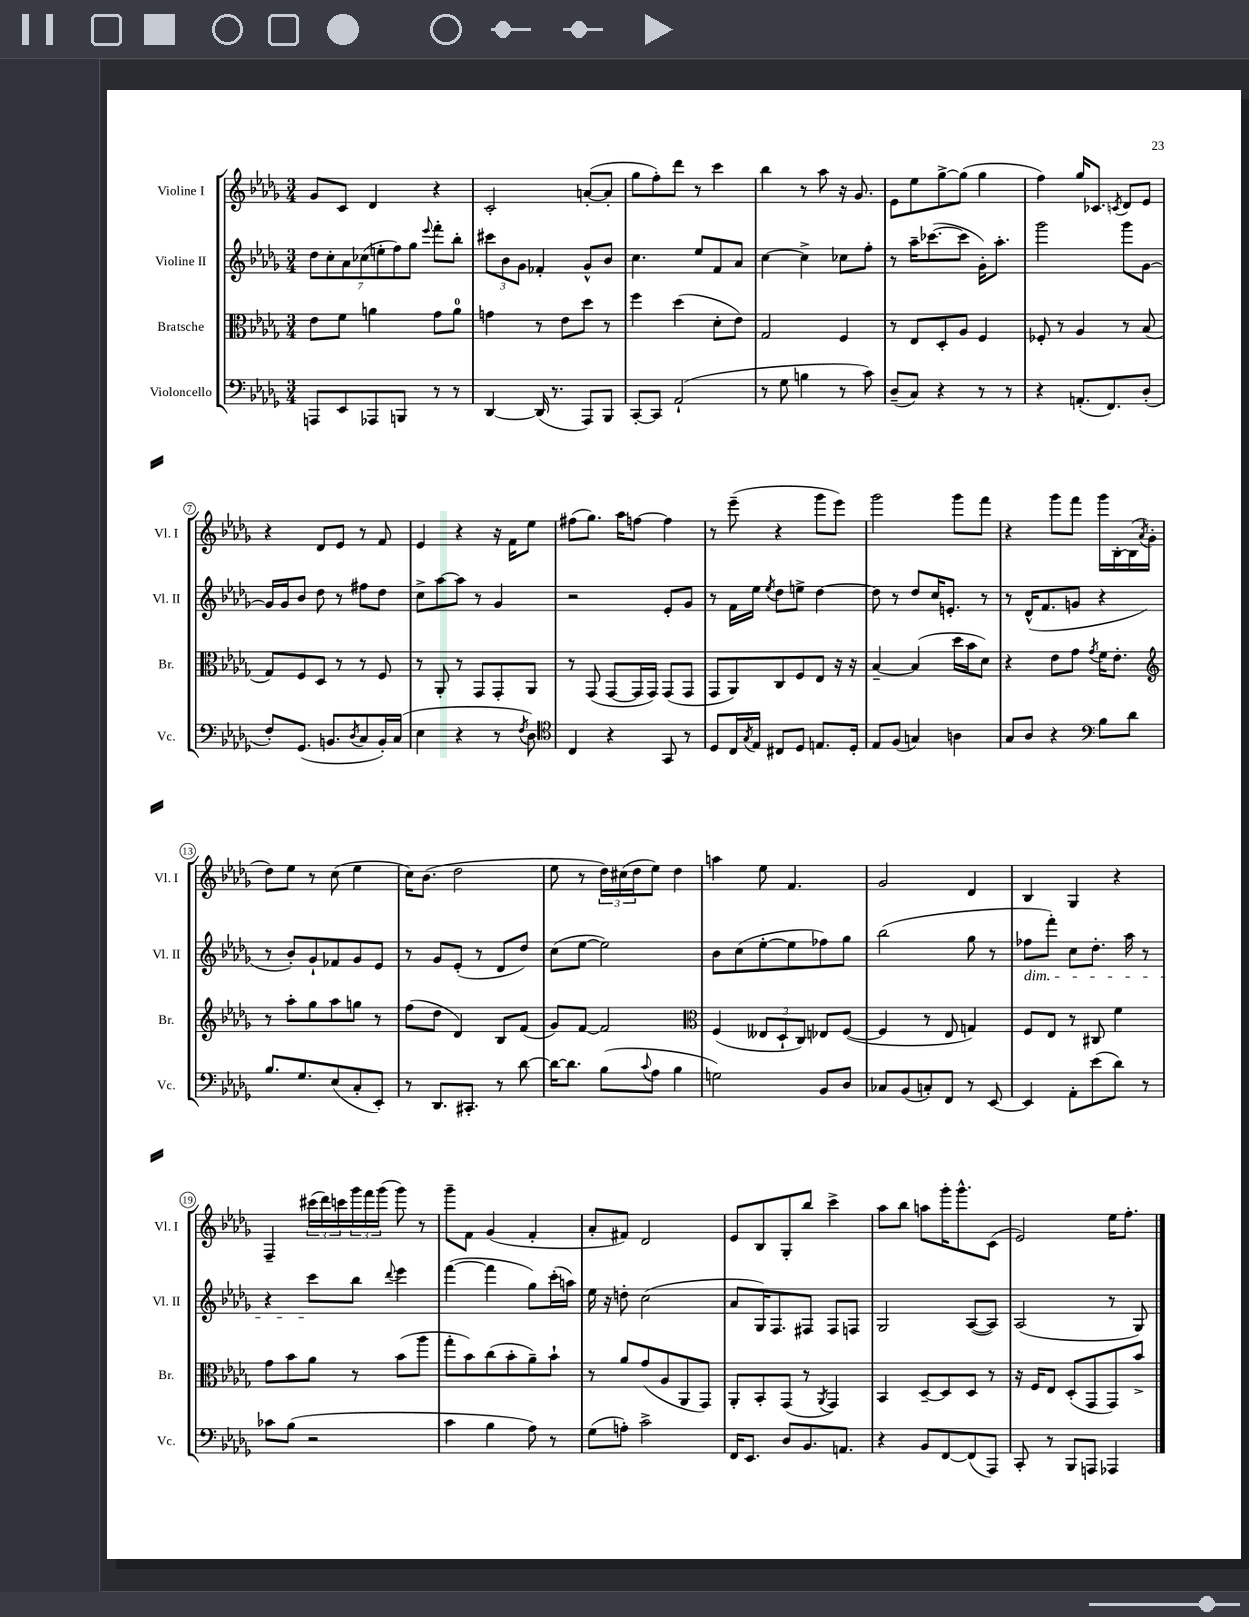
<<
\new StaffGroup <<
\new Staff = "s0" \with { instrumentName = "Violine I" shortInstrumentName = "Vl. I" } {
    \clef treble \key des \major \numericTimeSignature \time 3/4
    ges'8 c'8 des'4 r4 |
    c'2-. a'8~-.( a'8-. |
    ges''8 f''8-.) des'''8 r8 c'''4 |
    bes''4 r8 aes''8 r16 ges'8. |
    ees'8 ees''8 ges''8~-> ges''8( ges''4 |
    f''4) ges''16 ces'8. \acciaccatura { c'8 } des'8 ees'8 |
    r4 des'8 ees'8 r8 f'8 |
    ees'4 r4 r16 f'16 ees''8 |
    fis''8( ges''8.) aes''16 f''8~ f''4 |
    r8 ees'''8--( r4 ges'''8 ees'''8) |
    ges'''2 ges'''8 f'''8 |
    r4 ges'''8 f'''8 ges'''16 bes16~-. bes16( \acciaccatura { aes'8 } ges'16-. |
    des''8) ees''8 r8 c''8( ees''4 |
    c''16) bes'8.( des''2 |
    ees''8 r8 \tuplet 3/2 { des''16) cis''16( des''16 } ees''8) des''4 |
    a''4 ees''8 f'4. |
    ges'2 des'4 |
    bes4 ges4 r4 |
    f4-- \tuplet 3/2 { cis'''16( des'''16) c'''16 } \tuplet 3/2 { ges'''16 f'''16 ges'''16( } ges'''8) r8 |
    ges'''8-- f'8 ges'4( f'4-. |
    aes'8-. fis'8) des'2 |
    ees'8 bes8 ges8-. bes''8 c'''4-> |
    aes''8 bes''8 a''8 ges'''16-. ges'''8.-^ c'8( |
    ees'2) ees''16 f''8.-. \bar "|." |
}
\new Staff = "s1" \with { instrumentName = "Violine II" shortInstrumentName = "Vl. II" } {
    \clef treble \key des \major \numericTimeSignature \time 3/4
    \tuplet 7/4 { des''8 c''8-. aes'8 ces''8( e''8-. f''8) ges''8 } \appoggiatura { ees'''8 } f'''8-. bes''8-. |
    \tuplet 3/2 { cis'''8 bes'8 ges'8 } fes'4-. ges'8-^ bes'8 |
    c''4. ees''8 f'8 aes'8 |
    c''4~ c''4-> ces''8 f''8-. |
    r8 aes''16-- ces'''8.~( ces'''8 ges'16-.) aes''8.-. |
    ges'''2 ges'''8 ges'8~ |
    ges'16 ges'16 bes'8 des''8 r8 fis''8 des''8 |
    c''8-> aes''8~ aes''8 r8 ges'4 |
    r2 ees'8-. ges'8 |
    r8 f'16 ees''16 \acciaccatura { ees''8 } des''8 e''8-> des''4~ |
    des''8 r8 des''8 c''16 e'8.-. r8 |
    r8 des'16-^( f'8. g'8 r4 |
    r8 bes'8-.) ges'8-! fes'8 ges'8 ees'8 |
    r8 ges'8 ees'8-.( r8 des'8 des''8) |
    c''8( ees''8~ ees''2) |
    bes'8 c''8( ees''8~-. ees''8 fes''8) ges''8 |
    bes''2( ges''8 r8 |
    fes''8\dim f'''8-.) c''8 des''8.-. aes''16 r8 |
    r4 c'''8\! bes''8 \appoggiatura { des'''8 } ees'''4 |
    f'''4~( f'''4 ges''8) c'''16-.( a''16) |
    ees''16 r16 d''8-. c''2( |
    aes'8 ges16) f8. fis8 fis8 f8 |
    ges2 aes8~( aes8) |
    aes2( r8 ges8) \bar "|." |
}
\new Staff = "s2" \with { instrumentName = "Bratsche" shortInstrumentName = "Br." } {
    \clef alto \key des \major \numericTimeSignature \time 3/4
    ees'8 f'8 a'4 ges'8 a'8-0 |
    g'4 r8 ees'8 des''8 r8 |
    f''4 des''4( des'8-. ees'8) |
    ges2 f4 |
    r8 ees8 des8-. aes8 f4 |
    fes8-. r8 aes4 r8 bes8( |
    ges8) f8 des8 r8 r8 f8 |
    r8 aes,8-. r8 ges,8 ges,8-. aes,8 |
    r8 ges,8( ges,8~ ges,16 ges,16) ges,8( ges,8 |
    ges,8 aes,8) c8 f8 ees8 r16 r16 |
    bes4~-- bes4( des''16 bes'16 des'8) |
    r4 ees'8 ges'8 \acciaccatura { ges'8 } f'16 ees'8.-. |
    \clef treble r8 aes''8-. ges''8 aes''8 g''8 r8 |
    f''8( des''8 des'4) bes8 f'8( |
    ges'8) f'8~ f'2 |
    \clef alto f4( \tuplet 3/2 { eeses8 des8-! c8) } ees8 f8~( |
    f4 r8 ees8 g4) |
    f8 ees8 r8 cis8 f'4 |
    ges'8 bes'8 aes'8 r8 bes'8( aes''8 |
    ges''8-. bes'8) c''8( bes'8-. aes'8--) bes'8-! |
    r8 aes'8 ges'8( aes8 aes,8 ges,8) |
    aes,8-. bes,8-. ges,8( r8 \acciaccatura { aes,8 } ges,4) |
    bes,4 des8~-- des8 des8 r8 |
    r16 f16 ees8 des8-.( ges,8 ges,8) bes'8-> \bar "|." |
}
\new Staff = "s3" \with { instrumentName = "Violoncello" shortInstrumentName = "Vc." } {
    \clef bass \key des \major \numericTimeSignature \time 3/4
    a,,8 ees,8 aes,,8 b,,8 r8 r8 |
    des,4~ des,16( r8. aes,,8) bes,,8 |
    c,8~-. c,8 aes,2-!( |
    r8 ges8 b4 r8 c'8) |
    des8--( c8) r4 r8 r8 |
    r4 a,8.-.( f,8.) des8-.( |
    f8-.) ges,8.( b,8. \acciaccatura { des8 } c8 b,16-.) c16( |
    ees4 r4 r8 \acciaccatura { f8 } des8) |
    \clef tenor c4 r4 ges,8 r8 |
    des8 c16 \acciaccatura { ges8 } ees16 cis8 des8 e8. des16-. |
    ees8 f8( g4) a4 |
    ges8 aes8 r4 \clef bass bes8 des'8 |
    bes8. ges8. ees8( c8-. ees,8-.) |
    r8 des,8. cis,8.-. r8 des'8~ |
    des'16~ des'8. bes8( \appoggiatura { c'8 } aes8 bes4 |
    g2) bes,8 des8 |
    ces8 bes,8( c8-.) f,8 r8 ees,8~ |
    ees,4 aes,8-. ees'8( des'8) r8 |
    ces'8 bes8( r2 |
    c'4 bes4 aes8) r8 |
    ges8( a8-.) c'2-> |
    f,16 ees,8. des8 bes,8. a,8. |
    r4 bes,8 f,8~ f,8( aes,,8) |
    c,8-. r8 bes,,8 a,,8 aes,,4 \bar "|." |
}
>>
>>
